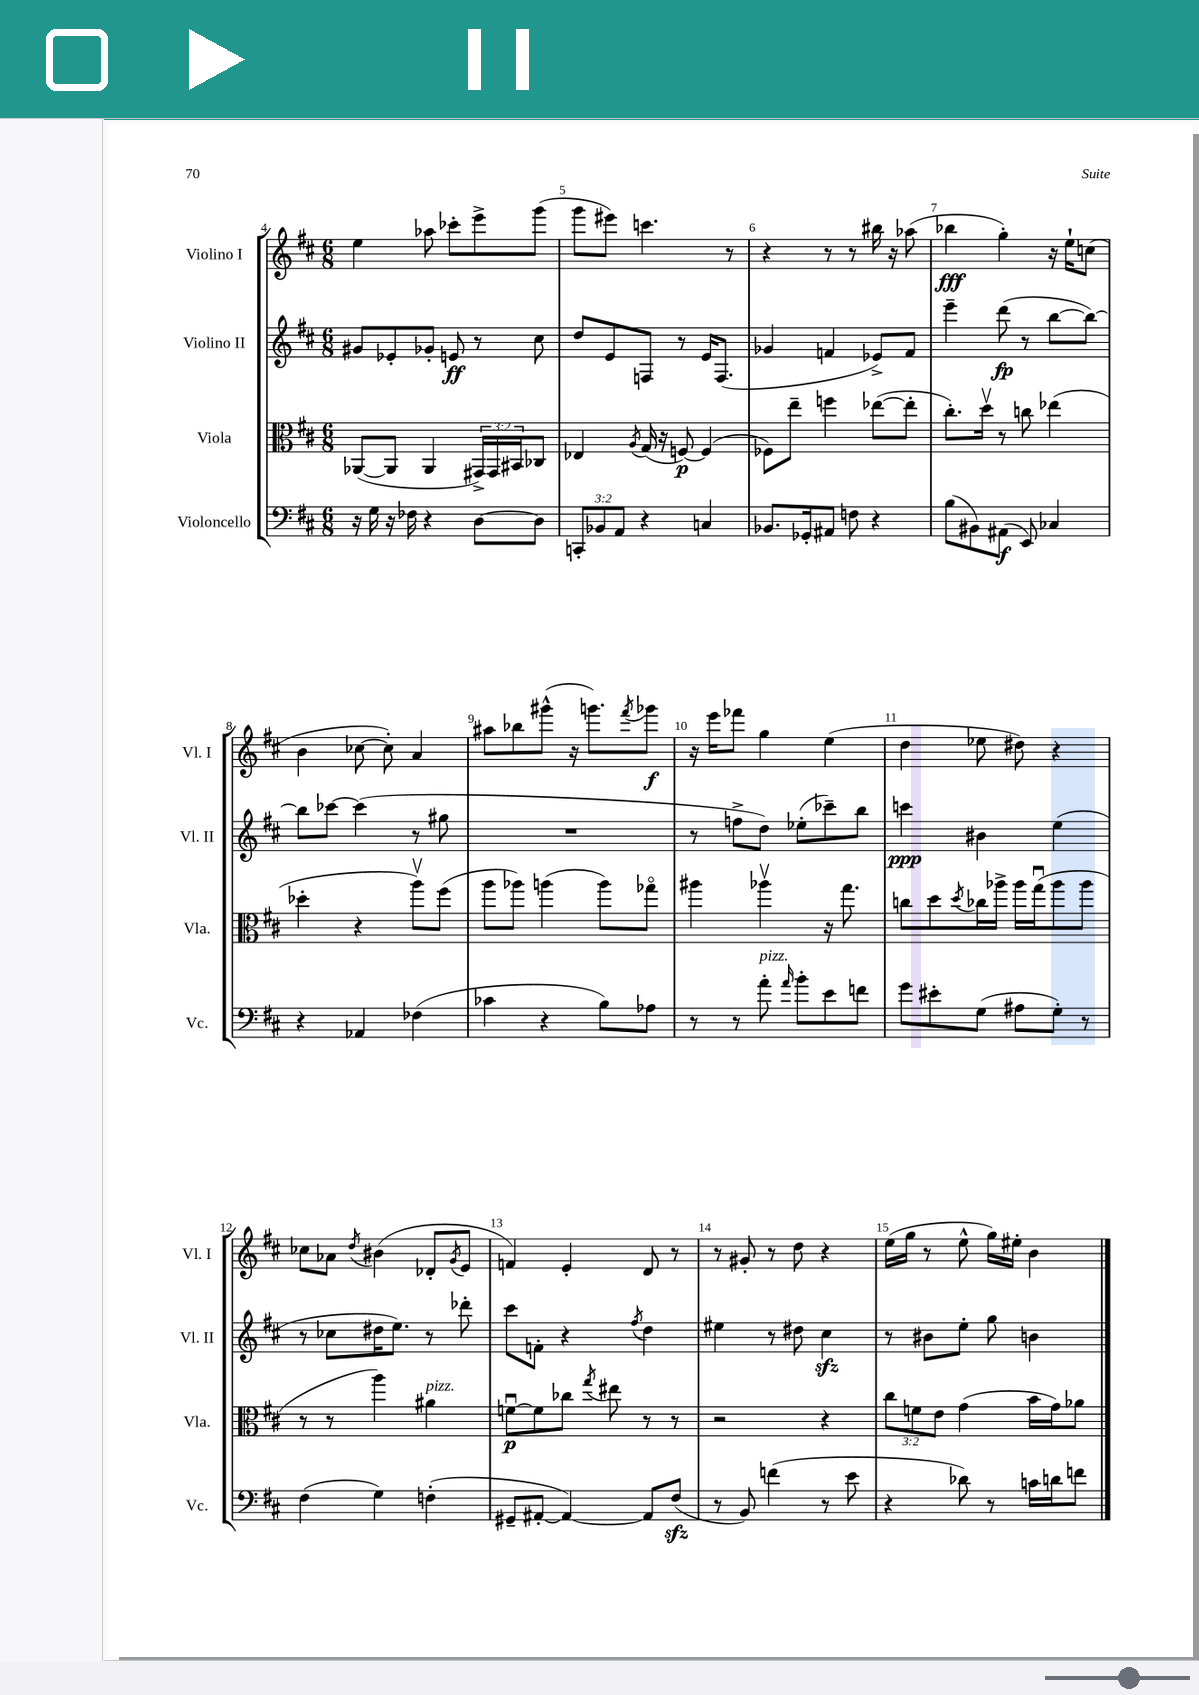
<<
\new StaffGroup <<
\new Staff = "s0" \with { instrumentName = "Violino I" shortInstrumentName = "Vl. I" } {
    \clef treble \key d \major \numericTimeSignature \time 6/8
    e''4 aes''8 ces'''8-. e'''8-> g'''8( |
    g'''8 eis'''8) c'''4. r8 |
    r4 r8 r8 bis''16 r16 aes''8( |
    bes''4\fff g''4-.) r16 e''16-! c''8( |
    b'4 ces''8~ ces''8-.) a'4 |
    ais''8 bes''8 gis'''8-^( r16 g'''8.) \acciaccatura { fis'''8 } ges'''8\f |
    r16 e'''16 fes'''8 g''4 e''4( |
    d''4 ees''8 dis''8) r4 |
    ces''8 aes'8 \acciaccatura { d''8 } bis'4( des'8-. \acciaccatura { g'8 } e'8 |
    f'4) e'4-. d'8 r8 |
    r8 gis'8-. r8 d''8 r4 |
    e''16( g''16 r8 e''8-^ g''16) eis''16-. b'4 \bar "|." |
}
\new Staff = "s1" \with { instrumentName = "Violino II" shortInstrumentName = "Vl. II" } {
    \clef treble \key d \major \numericTimeSignature \time 6/8
    gis'8 ees'8-. ges'8-. e'8\ff r8 cis''8 |
    d''8 e'8 f8 r8 e'16 f8.( |
    ges'4 f'4 ees'8->) f'8 |
    e'''4-- d'''8\fp( r8 b''8~ b''8~) |
    b''8 ces'''8~ ces'''4( r8 gis''8 |
    R2. |
    r8 f''8-> d''8) ees''8-.( ces'''8--) b''8 |
    c'''4\ppp bis'4 e''4( |
    r8 ces''8 dis''16 e''8.) r8 des'''8-. |
    cis'''8 f'8-. r4 \acciaccatura { fis''8 } d''4 |
    eis''4 r8 dis''8 cis''4\sfz |
    r8 bis'8 e''8-. g''8 b'4 \bar "|." |
}
\new Staff = "s2" \with { instrumentName = "Viola" shortInstrumentName = "Vla." } {
    \clef alto \key d \major \numericTimeSignature \time 6/8 \override Staff.TupletNumber.text = #tuplet-number::calc-fraction-text
    aes,8~( aes,8 aes,4 \tuplet 3/2 { gis,16->) gis,16 bis,16 } ces8 |
    ees4 \acciaccatura { a8 } g16( r16 f8~\p) f4( |
    fes8) e''8-- f''4 ees''8~( ees''8-. |
    cis''8.-.) d''16\upbow r8 c''8 ees''4( |
    des''4-. r4 a''8\upbow) fis''8( |
    a''8 aes''8) a''4( a''8) ges''8\flageolet |
    ais''4 aes''4\upbow r16 g''8. |
    c''8 d''8 \acciaccatura { d''8 } ces''16 aes''16-> aes''16 g''16\downbow( aes''8 aes''8 |
    r8 r8 a''4) ais'4^\markup { \italic "pizz." } |
    f'8~\downbow\p f'8 ces''8 \acciaccatura { g''8 } eis''8 r8 r8 |
    r2 r4 |
    \tuplet 3/2 { cis''8 f'8 e'8 } g'4( b'16 g'16) aes'8 \bar "|." |
}
\new Staff = "s3" \with { instrumentName = "Violoncello" shortInstrumentName = "Vc." } {
    \clef bass \key d \major \numericTimeSignature \time 6/8 \override Staff.TupletNumber.text = #tuplet-number::calc-fraction-text
    r16 g16 r16 fes16 r4 d8~ d8 |
    \tuplet 3/2 { c,8-. bes,8 a,8 } r4 c4 |
    bes,8. ges,16-. ais,8 f8 r4 |
    b8( bis,8) ais,8\f( e,8) ces4 |
    r4 aes,4 fes4( |
    ces'4 r4 b8) aes8 |
    r8 r8 a'8-.^\markup { \italic "pizz." } \grace { a'16 } b'8-. e'8 f'8 |
    g'8 eis'8-. g8( ais8 g8-.) r8 |
    fis4( g4) f4-.( |
    gis,8-- ais,8~-. ais,4~) ais,8 fis8\sfz( |
    r8 b,8) f'4( r8 e'8 |
    r4 des'8) r8 c'16 d'16 f'8 \bar "|." |
}
>>
>>
\layout { \context { \Score currentBarNumber = #4 \override BarNumber.break-visibility = ##(#f #t #t) barNumberVisibility = #all-bar-numbers-visible } }
